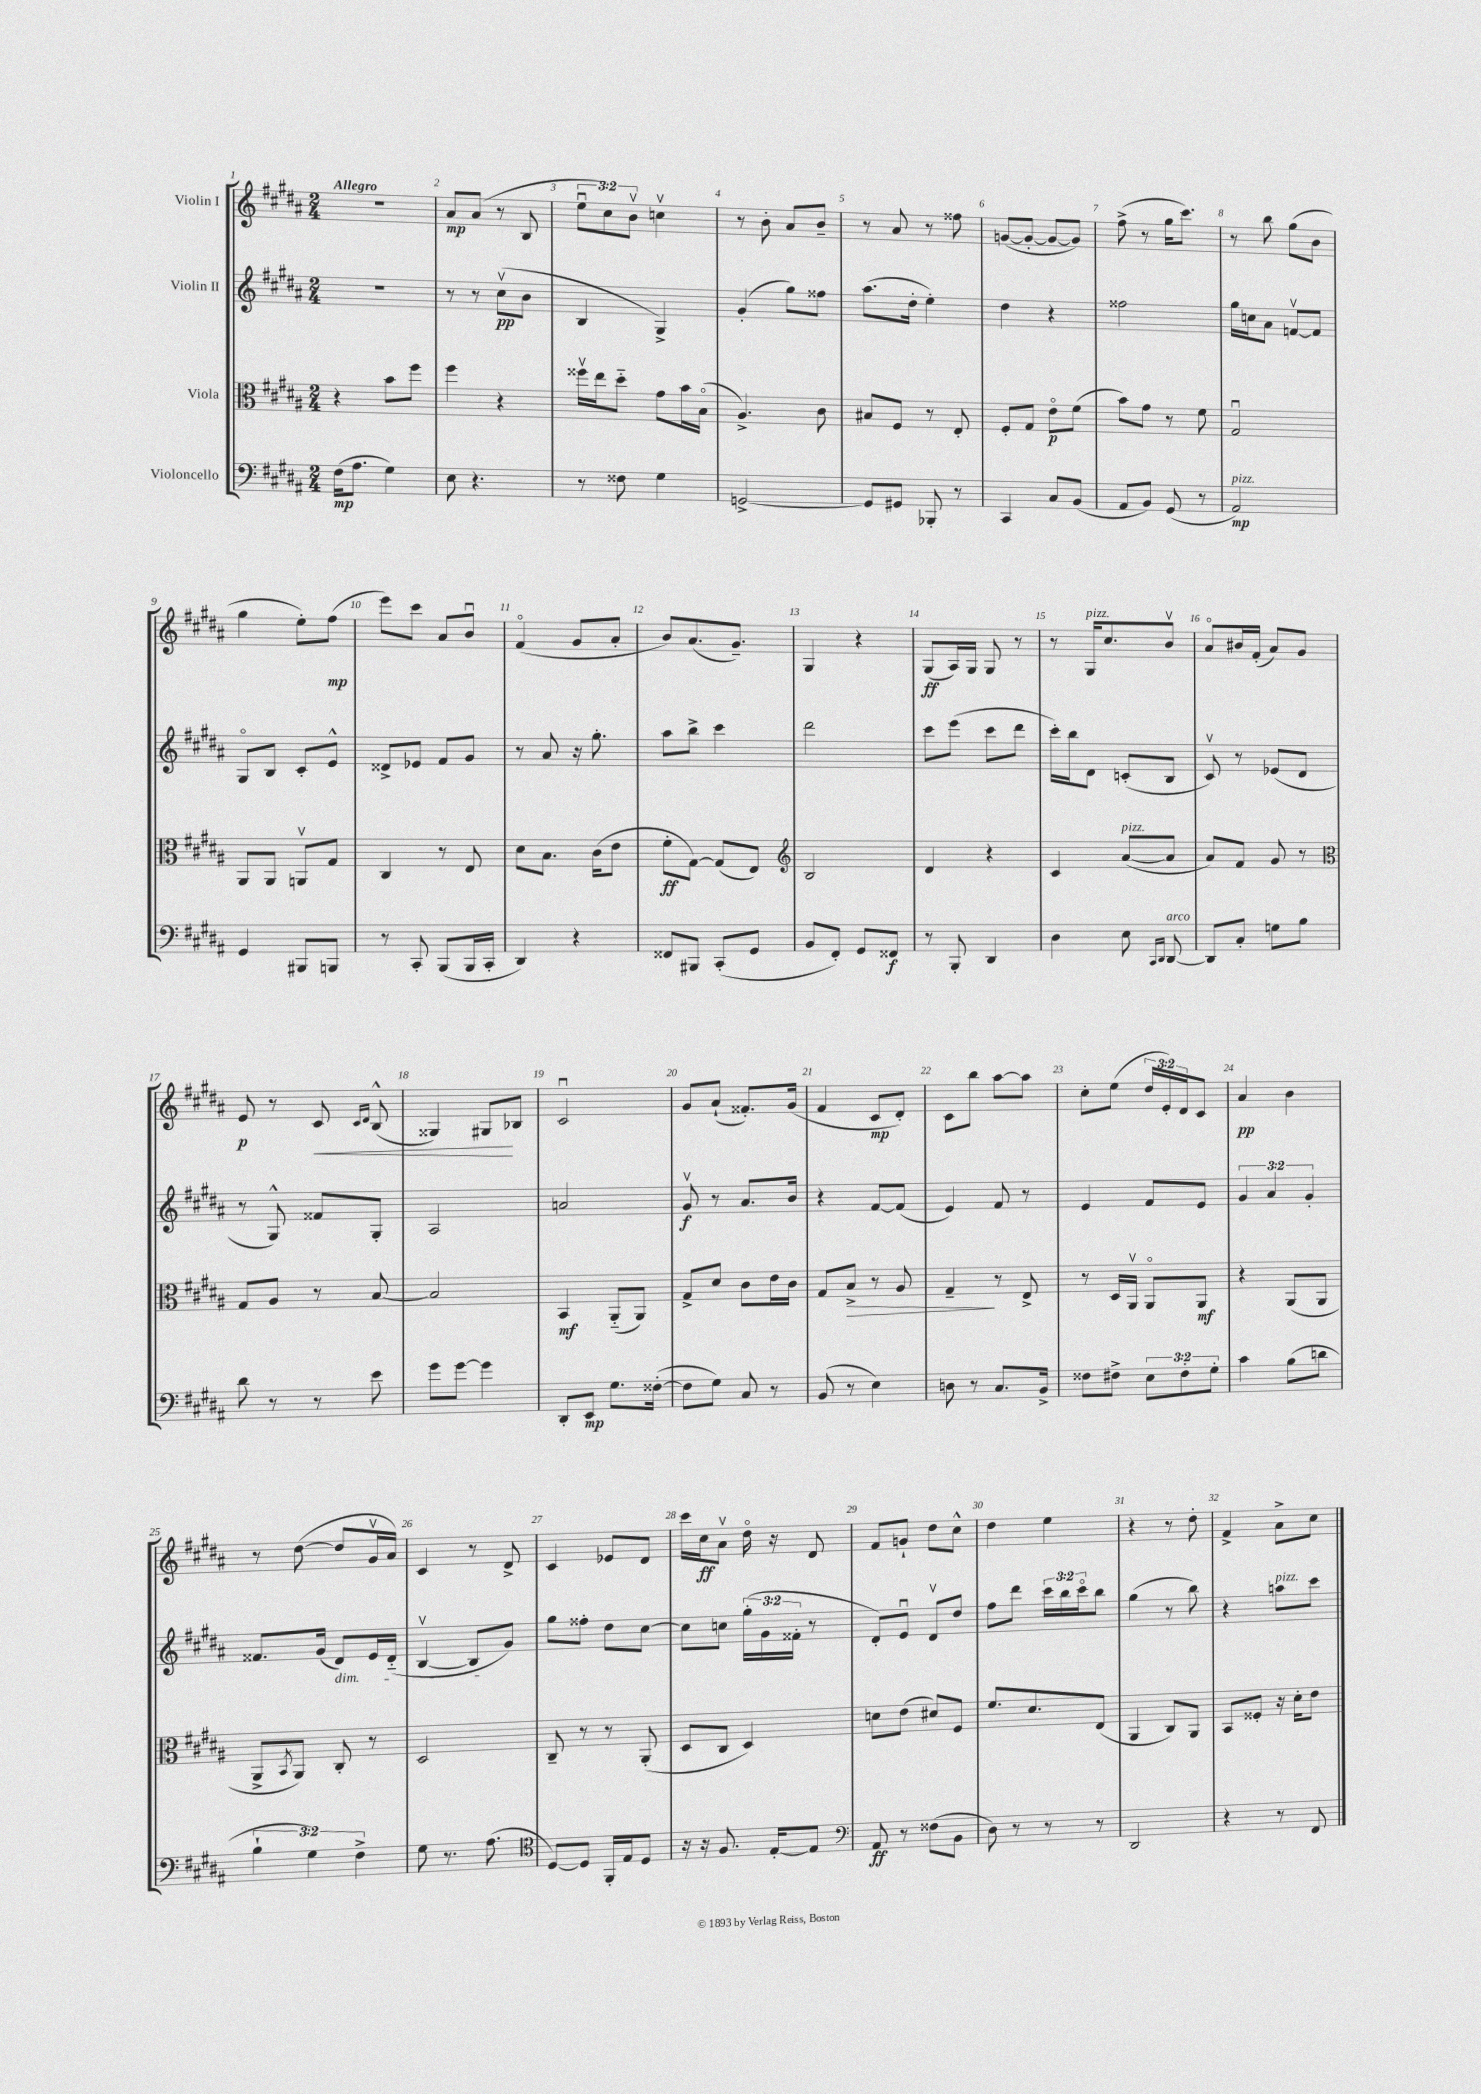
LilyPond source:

<<
\new StaffGroup <<
\new Staff = "s0" \with { instrumentName = "Violin I" } {
    \clef treble \key b \major \numericTimeSignature \time 2/4 \override Staff.TupletNumber.text = #tuplet-number::calc-fraction-text \tempo "Allegro"
    r2 |
    ais'8\mp ais'8( r8 b8 |
    \tuplet 3/2 { e''8\downbow cis''8) b'8\upbow } c''4\upbow |
    r8 b'8-. ais'8 b'8-- |
    r8 ais'8 r8 fisis''8 |
    g'8~( g'8~-. g'8~ g'8) |
    fis''8->( r8 gis''16 cis'''8.) |
    r8 b''8 gis''8( b'8 |
    gis''4 e''8-.) fis''8\mp( |
    e'''8) cis'''8 ais'8 b'8\downbow |
    fis'4\flageolet( gis'8 ais'8-. |
    b'8) ais'8.( gis'8.--) |
    gis4 r4 |
    gis8\ff( ais16) gis16 gis8 r8 |
    r8 gis16^\markup { \italic "pizz." } cis''8. b'8\upbow |
    ais'8\flageolet bis'16 fis'16-.( ais'8) gis'8 |
    e'8\p r8 cis'8\< \grace { cis'16 dis'16 } b8-^( |
    gisis4) gis8\! bes8 |
    cis'2\downbow |
    gis'8 ais'8-!( fisis'8.-.) gis'16( |
    fis'4 cis'8\mp dis'8-.) |
    cis'8 b''8 ais''8~ ais''8 |
    cis''8-. e''8( \tuplet 3/2 { dis''16 e'16-.) dis'16 } cis'8 |
    ais'4\pp b'4 |
    r8 dis''8~( dis''8 gis'16\upbow ais'16) |
    cis'4 r8 dis'8-> |
    cis'4 ees'8 dis'8 |
    cis'''16 cis''16\ff ais'8\upbow dis''16\flageolet r16 dis'8 |
    fis'8 g'8-! dis''8 cis''8-^ |
    dis''4 e''4 |
    r4 r8 dis''8-. |
    fis'4-> ais'8-> cis''8 \bar "|." |
}
\new Staff = "s1" \with { instrumentName = "Violin II" } {
    \clef treble \key b \major \numericTimeSignature \time 2/4 \override Staff.TupletNumber.text = #tuplet-number::calc-fraction-text
    R2 |
    r8 r8 cis''8\upbow\pp( b'8 |
    b4 gis4->) |
    gis'4-.( gis''8) fisis''8 |
    ais''8.( dis''16-. e''4-.) |
    dis''4 r4 |
    fisis''2 |
    gis''16 c''16 ais'8 f'8~\upbow f'8 |
    gis8\flageolet b8 cis'8-. e'8-^ |
    disis'8-> ees'8 fis'8 gis'8 |
    r8 ais'8 r16 gis''8.-. |
    ais''8 b''8-> cis'''4 |
    dis'''2 |
    cis'''8 e'''8( cis'''8 dis'''8 |
    cis'''16-.) b''16 dis'8 c'8-.( b8 |
    cis'8\upbow) r8 ees'8( dis'8 |
    r8 gis8-^) fisis'8 gis8-. |
    ais2 |
    a'2 |
    gis'8\upbow\f r8 ais'8. b'16 |
    r4 fis'8~ fis'8( |
    e'4) fis'8 r8 |
    e'4 fis'8 e'8 |
    \tuplet 3/2 { gis'4 ais'4 gis'4-. } |
    fisis'8. gis'16( dis'8\dim) e'16 dis'16-_( |
    b4~\upbow b8\! gis'8) |
    gis''8 fisis''8-. dis''8 cis''8~ |
    cis''8 c''8 \tuplet 3/2 { gis''16-.( gis'16 fisis'16-. } r8 |
    dis'8-.) e'8\downbow dis'8\upbow dis''8 |
    fis''8 dis'''8 \tuplet 3/2 { cis'''16 b''16 cis'''16\flageolet } b''8 |
    gis''4( r8 b''8) |
    r4 a''8^\markup { \italic "pizz." } cis'''8 \bar "|." |
}
\new Staff = "s2" \with { instrumentName = "Viola" } {
    \clef alto \key b \major \numericTimeSignature \time 2/4
    r4 b'8 fis''8 |
    fis''4 r4 |
    fisis''16\upbow e''16 dis''8-_ gis'8 b'16 b16\flageolet( |
    ais4.->) cis'8 |
    bis8 fis8 r8 e8-. |
    fis8-. gis8 e'8\flageolet\p fis'8( |
    b'8) gis'8 r8 fis'8 |
    gis2\downbow |
    ais,8 ais,8 a,8\upbow gis8 |
    cis4 r8 e8 |
    dis'8 b8. cis'16( e'8 |
    fis'8-.\ff gis8~) gis8( e8) |
    \clef treble b2 |
    dis'4 r4 |
    cis'4 ais'8~^\markup { \italic "pizz." }( ais'8 |
    ais'8) fis'8 gis'8 r8 |
    \clef alto gis8 ais8 r8 b8~ |
    b2 |
    b,4\mf ais,8-_( ais,8) |
    gis8-> dis'8 cis'8 e'16 cis'16 |
    gis8 b8->\> r8 ais8 |
    gis4--\! r8 e8-> |
    r8 dis16 ais,16\upbow ais,8\flageolet ais,8\mf |
    r4 ais,8( ais,8 |
    ais,8-> \acciaccatura { b,8 } ais,8) cis8-. r8 |
    dis2 |
    cis8-- r8 r8 ais,8-.( |
    dis8 cis8 dis4) |
    d'8 e'8( dis'8) fis8 |
    fis'8. dis'8. e8( |
    ais,4 cis8) ais,8 |
    b,8 fisis8-. r16 dis'16-. e'8 \bar "|." |
}
\new Staff = "s3" \with { instrumentName = "Violoncello" } {
    \clef bass \key b \major \numericTimeSignature \time 2/4 \override Staff.TupletNumber.text = #tuplet-number::calc-fraction-text
    fis16\mp( ais8. gis4) |
    e8 r4. |
    r8 fisis8 gis4 |
    g,2~-> |
    g,8 gis,8 bes,,8-. r8 |
    cis,4 cis8 b,8( |
    ais,8 b,8) gis,8( r8 |
    ais,2\mp^\markup { \italic "pizz." }) |
    gis,4 bis,,8 b,,8 |
    r8 cis,8-. b,,8( b,,16 cis,16-. |
    dis,4) r4 |
    fisis,8 bis,,8 cis,8-.( gis,8 |
    b,8 fis,8-.) gis,8 fisis,8\f |
    r8 b,,8-. dis,4 |
    dis4 e8 \grace { cis,16 dis,16 } dis,8~^\markup { \italic "arco" } |
    dis,8 cis8-. g8 b8 |
    dis'8 r8 r8 e'8 |
    gis'8 gis'8~ gis'4 |
    dis,8-. e,8\mp gis8. fisis16~-.( |
    fisis8 gis8) cis8 r8 |
    b,8( r8 e4) |
    d8 r8 cis8. b,16-> |
    fisis8 fis8-> \tuplet 3/2 { e8 fis8-. gis8-. } |
    cis'4 b8( d'8 |
    \tuplet 3/2 { b4-! gis4) fis4-> } |
    gis8 r8. ais8.( |
    \clef tenor dis8~) dis8 fis,16-. e16 dis8 |
    r16 r16 fis8. e16~-. e8 |
    \clef bass ais,8\ff r8 fisis8( b,8 |
    dis8) r8 r8 r8 |
    dis,2 |
    r4 r8 fis,8 \bar "|." |
}
>>
>>
\layout { \context { \Score \override BarNumber.break-visibility = ##(#f #t #t) barNumberVisibility = #all-bar-numbers-visible } }
